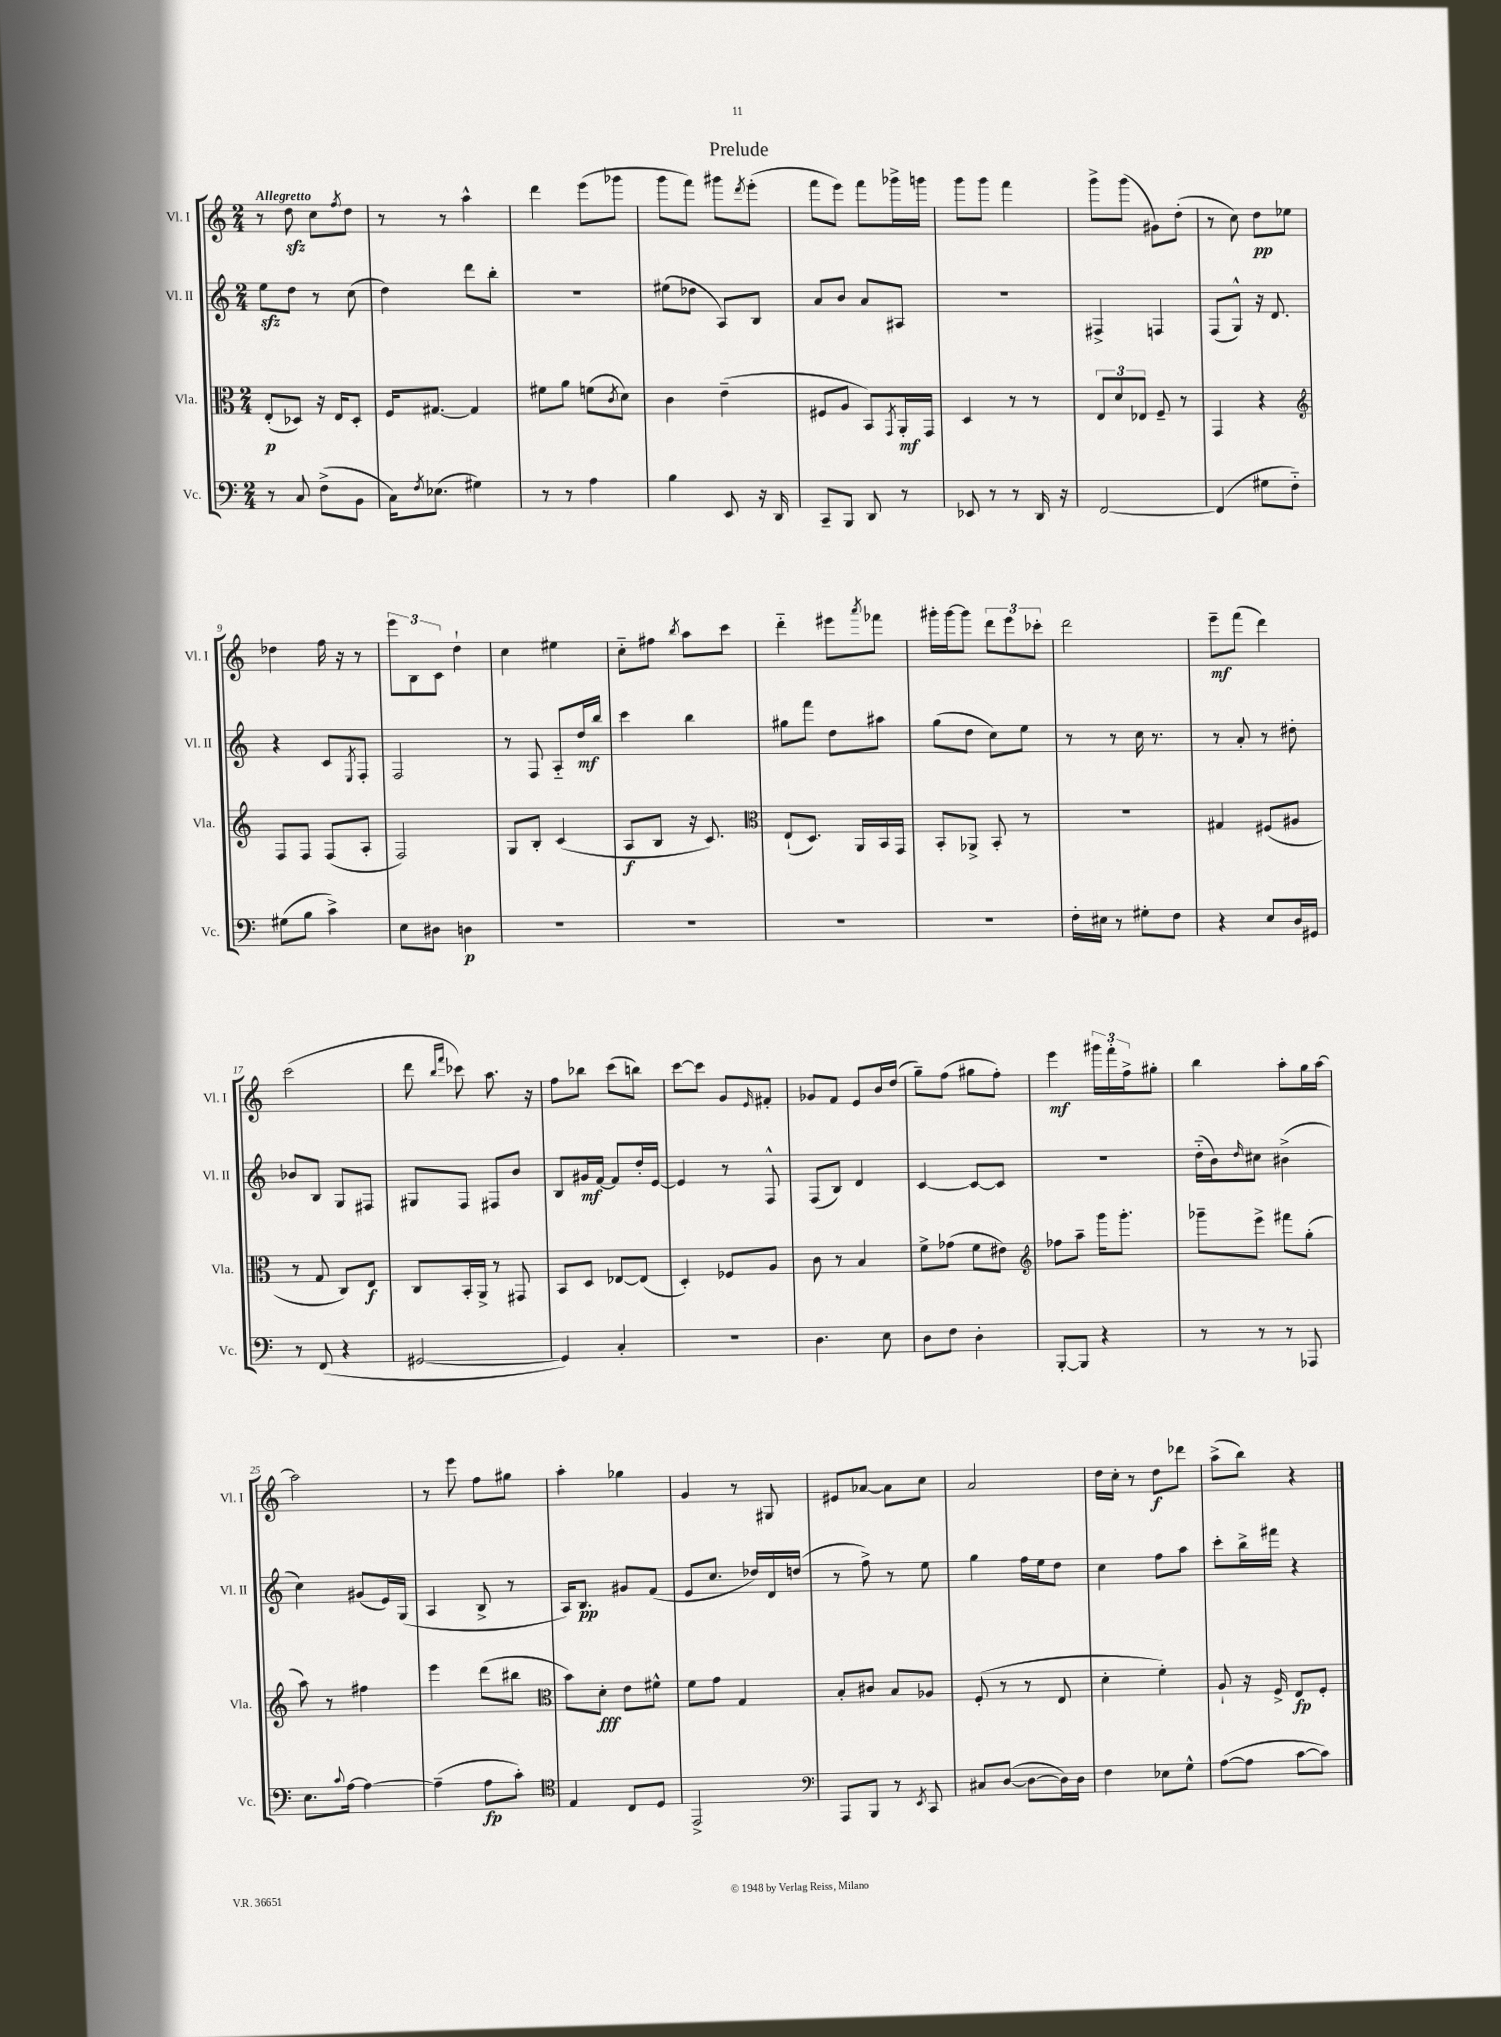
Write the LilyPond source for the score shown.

\header { title = "Prelude" }
<<
\new StaffGroup <<
\new Staff = "s0" \with { instrumentName = "Vl. I" shortInstrumentName = "Vl. I" } {
    \clef treble \key c \major \numericTimeSignature \time 2/4 \tempo "Allegretto"
    r8 d''8\sfz c''8 \acciaccatura { f''8 } d''8 |
    r8 r8 a''4-^ |
    d'''4 e'''8( ges'''8 |
    g'''8 f'''8) gis'''8 \acciaccatura { d'''8 } e'''8-.( |
    f'''8 e'''8) f'''8 ges'''16-> g'''16 |
    g'''8 g'''8 f'''4 |
    g'''8-> g'''8( gis'8) d''8-.( |
    r8 c''8) d''8\pp ees''8 |
    des''4 f''16 r16 r8 |
    \tuplet 3/2 { e'''8 b8 c'8 } d''4-! |
    c''4 eis''4 |
    c''8-_ fis''8 \acciaccatura { b''8 } a''8 c'''8 |
    d'''4-_ eis'''8 \acciaccatura { a'''8 } fes'''8 |
    gis'''16-. gis'''16~ gis'''8 \tuplet 3/2 { d'''8 e'''8 ces'''8-. } |
    d'''2 |
    e'''8--\mf f'''8( d'''4) |
    c'''2( |
    d'''8 \grace { b''16 f'''16 } ces'''8) a''8. r16 |
    f''8 bes''8 c'''8( b''8) |
    c'''8~ c'''8 g'8 \grace { e'16 } fis'8-. |
    ges'8 f'8 e'8 b'16 d''16( |
    g''8--) f''8( gis''8 f''8-.) |
    e'''4\mf \tuplet 3/2 { gis'''16 f'''16-. f''16-> } gis''8-. |
    b''4 a''8-. g''16 a''16~ |
    a''2 |
    r8 e'''8 f''8 gis''8 |
    a''4-. ges''4 |
    g'4 r8 gis8 |
    eis'8 aes'8~ aes'8 c''8 |
    a'2 |
    d''16 c''16-. r8 d''8\f des'''8 |
    a''8->( b''8) r4 \bar "|." |
}
\new Staff = "s1" \with { instrumentName = "Vl. II" shortInstrumentName = "Vl. II" } {
    \clef treble \key c \major \numericTimeSignature \time 2/4
    e''8\sfz d''8 r8 c''8( |
    d''4) d'''8 b''8-. |
    R2 |
    eis''8( des''8 a8) b8 |
    a'8 b'8 a'8 ais8 |
    R2 |
    fis4-> f4 |
    f8( g8-^) r16 d'8. |
    r4 c'8 \acciaccatura { e8 } f8-. |
    f2 |
    r8 f8 a8-_ d''16\mf b''16 |
    c'''4 b''4 |
    gis''8 f'''8 d''8 ais''8 |
    g''8( d''8 c''8) e''8 |
    r8 r8 c''16 r8. |
    r8 a'8-. r8 dis''8-. |
    bes'8 b8 g8 fis8 |
    gis8 f8 fis8 b'8 |
    b8 gis'16\mf f'16~ f'8 d''16-. e'16~ |
    e'4 r8 f8-^ |
    f8( b8) d'4 |
    c'4~ c'8~ c'8 |
    R2 |
    d''16-_( b'16) \grace { d''16 } cis''8 bis'4->( |
    c''4) gis'8( e'16) g16( |
    a4 b8-> r8 |
    a16) b8.\pp gis'8 f'8( |
    e'8 c''8. des''16) d'16 d''16( |
    r8 f''8->) r8 e''8 |
    g''4 f''16 e''16 d''8 |
    c''4 f''8 a''8 |
    c'''8-. b''16-> fis'''16 r4 \bar "|." |
}
\new Staff = "s2" \with { instrumentName = "Vla." shortInstrumentName = "Vla." } {
    \clef alto \key c \major \numericTimeSignature \time 2/4
    e8-.\p( des8) r16 e16 des8-. |
    f16 gis8.~ gis4 |
    fis'8 a'8 f'8( \acciaccatura { c'8 } d'8) |
    c'4 e'4--( |
    fis8 a8 b,8) \acciaccatura { g,8 } a,16-.\mf g,16 |
    d4 r8 r8 |
    \tuplet 3/2 { e8 d'8 ees8 } f8-- r8 |
    g,4 r4 |
    \clef treble f8 f8 f8( a8-. |
    f2) |
    g8 b8-. c'4( |
    a8\f b8 r16 c'8.) |
    \clef alto e8-!( d8.) a,16 b,16 g,16 |
    b,8-. aes,8-> b,8-. r8 |
    R2 |
    gis4 fis8( ais8 |
    r8 g8 c8) e8\f |
    c8 b,16-. a,16-> r8 gis,8 |
    b,8 d8 ees8~ ees8( |
    d4-.) fes8 a8 |
    c'8 r8 b4 |
    f'8-> ges'8( f'8 eis'8) |
    \clef treble fes''8 a''8-- g'''16 g'''8.-. |
    ges'''8-- e'''8-> fis'''8 g''8-.( |
    a''8) r8 fis''4 |
    e'''4 d'''8( bis''8 |
    \clef alto b'8) d'8-.\fff e'8 fis'8-^ |
    f'8 g'8 g4 |
    b8-. cis'8 b8 aes8 |
    f8-.( r8 r8 e8 |
    d'4-. f'4-.) |
    a8-! r16 f16-> e8\fp f8-. \bar "|." |
}
\new Staff = "s3" \with { instrumentName = "Vc." shortInstrumentName = "Vc." } {
    \clef bass \key c \major \numericTimeSignature \time 2/4
    r8 c8 f8->( b,8 |
    c16) \acciaccatura { f8 } ees8.( gis4) |
    r8 r8 a4 |
    b4 e,8 r16 d,16 |
    c,8-- b,,8 d,8 r8 |
    ees,8 r8 r8 d,16 r16 |
    f,2~ |
    f,4( gis8 f8-_) |
    gis8( b8 c'4->) |
    e8 dis8 d4\p |
    R2 |
    R2 |
    R2 |
    R2 |
    f16-. eis16 r8 gis8-. f8 |
    r4 e8 d16 gis,16 |
    r8 f,8( r4 |
    gis,2~ |
    gis,4) c4-. |
    R2 |
    d4. e8 |
    d8 f8 d4-. |
    b,,8~-. b,,8 r4 |
    r8 r8 r8 aes,,8 |
    e8. \appoggiatura { c'8 } a16~ a4~ |
    a4--( a8\fp c'8-.) |
    \clef tenor e4 c8 d8 |
    e,2-> |
    \clef bass a,,8 b,,8 r8 \acciaccatura { e,8 } c,8 |
    cis8 d8~( d8~ d16) d16 |
    f4 ees8 g8-^ |
    a8~( a8 c'8~ c'8) \bar "|." |
}
>>
>>
